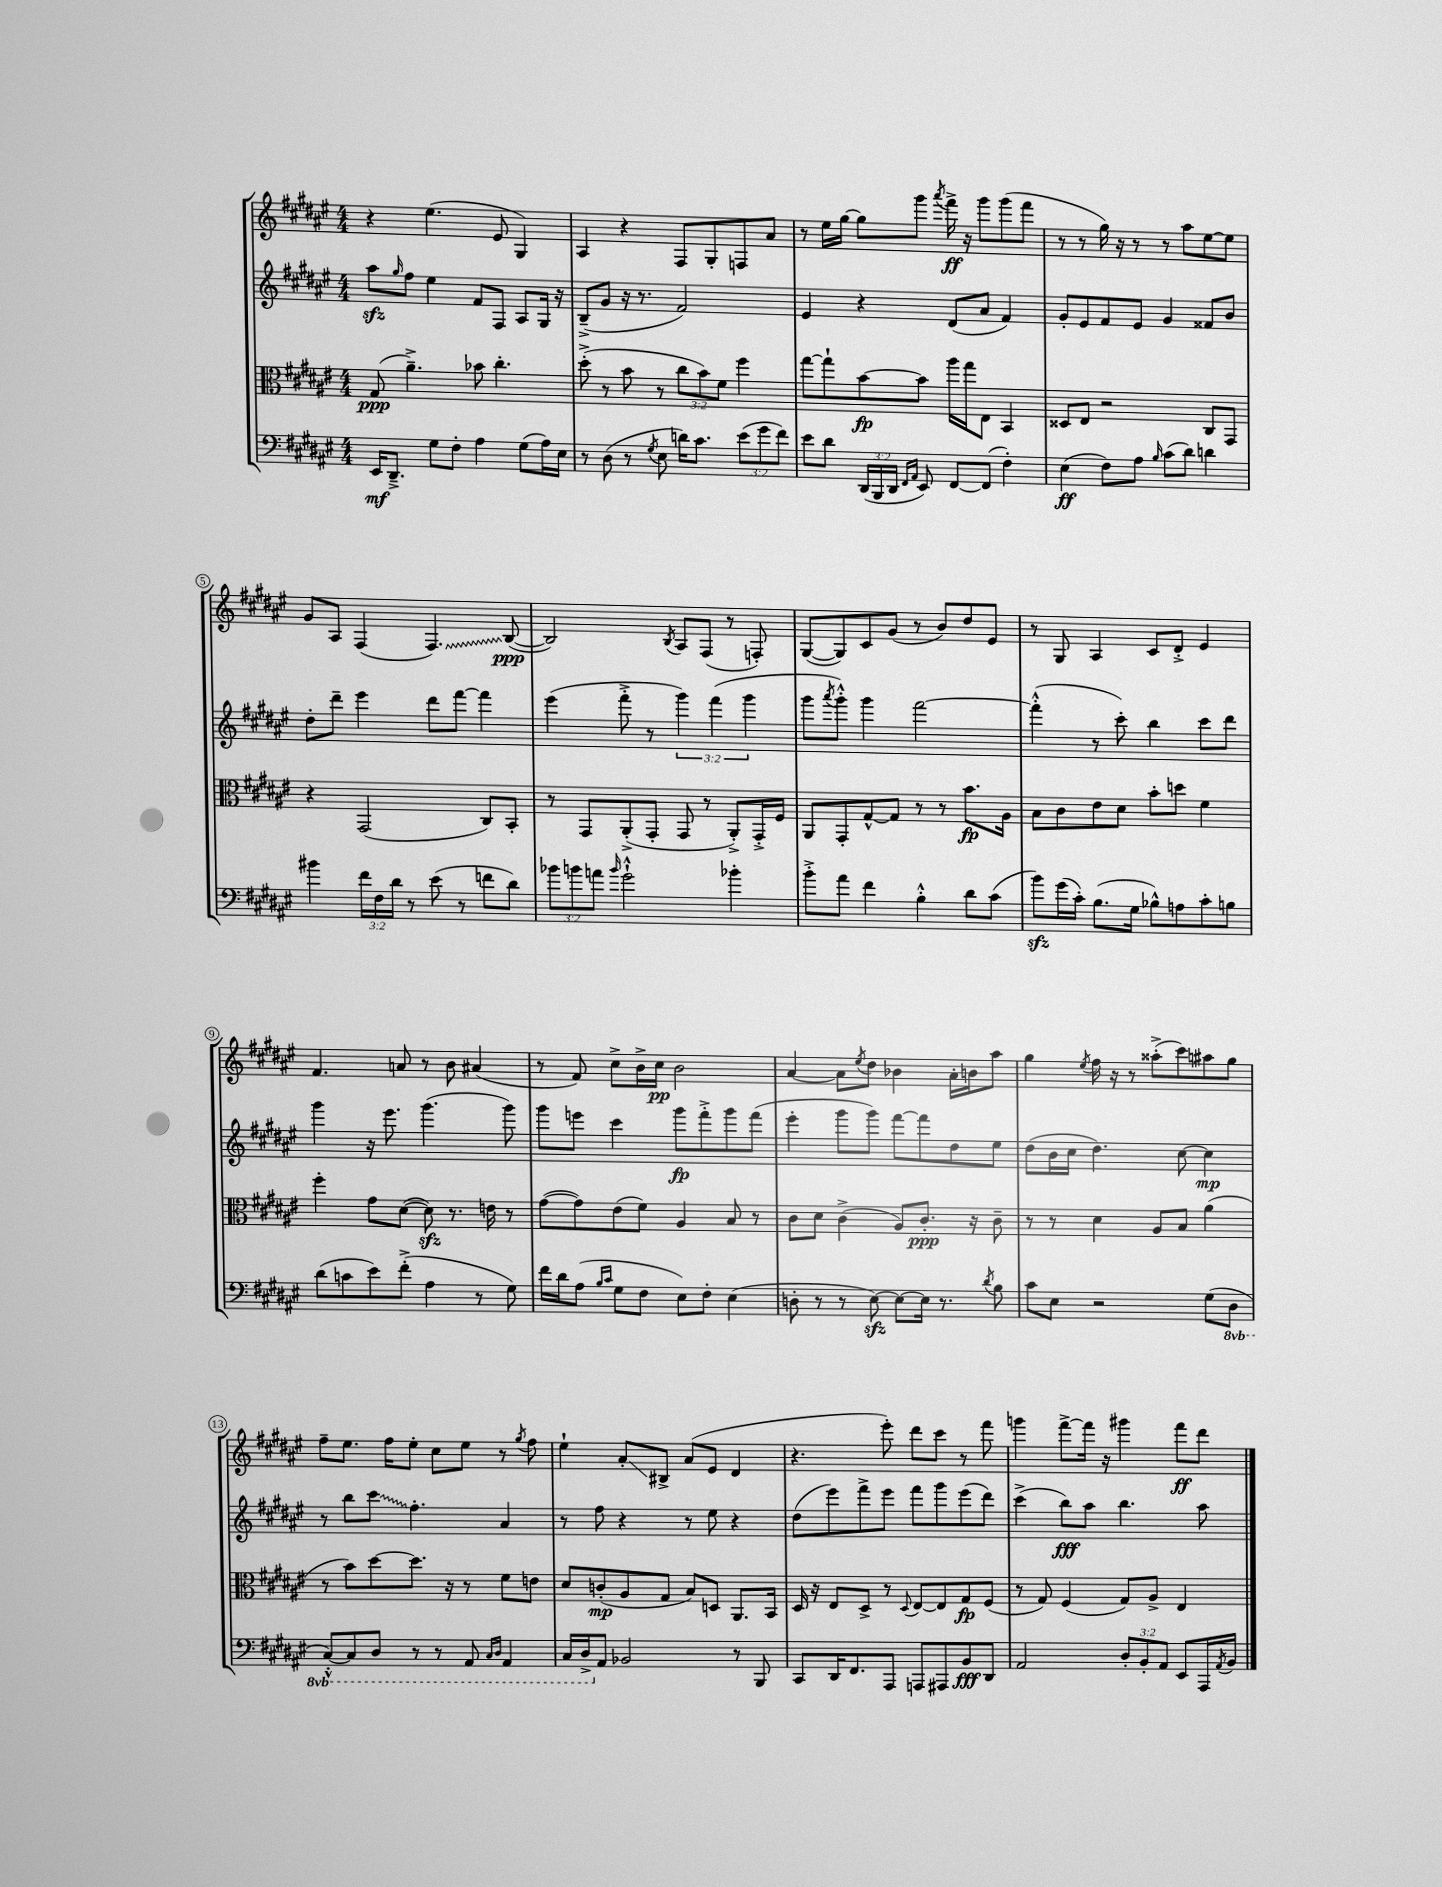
<<
\new StaffGroup <<
\new Staff = "s0" {
    \clef treble \key fis \major \numericTimeSignature \time 4/4
    r4 eis''4.( eis'8 gis4) |
    ais4 r4 fis8 gis8-. f8 ais'8 |
    r8 eis''16 gis''16~ gis''8 gis'''8 \acciaccatura { ais'''8 } fis'''16->\ff r16 gis'''8 gis'''8( fis'''8 |
    r8 r8 gis''16) r16 r8 r8 ais''8 eis''8~ eis''8 |
    gis'8 ais8 fis4( \once \override Glissando.style = #'zigzag fis4.\glissando) b8~\ppp( |
    b2) \acciaccatura { b8 } ais8 fis8( r8 f8-.) |
    gis8~( gis8) cis'8 gis'8( r8 b'8) dis''8 eis'8 |
    r8 gis8 ais4 cis'8 dis'8-.-> eis'4 |
    fis'4. a'8 r8 b'8 ais'4( |
    r8 fis'8) cis''8-> b'16-> cis''16\pp b'2 |
    ais'4~ ais'8 \acciaccatura { eis''8 } dis''8 bes'4 ais'16-. b'16 ais''8 |
    gis''4 \acciaccatura { eis''8 } fis''16 r16 r8 aisis''8-.->( cis'''8) ais''8 gis''8 |
    fis''8-- eis''8. fis''16 eis''8-. cis''8 eis''8 r8 \acciaccatura { gis''8 } fis''8 |
    eis''4-! ais'8-.\glissando bis8-> ais'8( eis'8 dis'4 |
    r4. eis'''8-.) dis'''8 cis'''8 r8 fis'''8 |
    g'''4 fis'''8~-> fis'''16 r16 gis'''4 fis'''8\ff dis'''8 \bar "|." |
}
\new Staff = "s1" {
    \clef treble \key fis \major \numericTimeSignature \time 4/4 \override Staff.TupletNumber.text = #tuplet-number::calc-fraction-text
    ais''8\sfz \grace { gis''16 } fis''8 eis''4 fis'8 fis8 ais8 gis16 r16 |
    b8--->( gis'8 r16 r8. fis'2) |
    eis'4 r4 dis'8( ais'8 fis'4) |
    gis'8-. eis'8 fis'8 eis'8 gis'4 fisis'8 b'8 |
    dis''8-. dis'''8-- eis'''4 dis'''8 fis'''8~ fis'''4 |
    eis'''4( fis'''8-.-> r8 \tuplet 3/2 { gis'''4) fis'''4( gis'''4 } |
    gis'''8 \acciaccatura { ais'''8 } gis'''8-.-^) gis'''4 fis'''2~ |
    fis'''4-.-^( r8 cis'''8-.) b''4 cis'''8 dis'''8 |
    gis'''4 r16 eis'''8. gis'''4.( gis'''8) |
    gis'''8 e'''8 cis'''4 gis'''8\fp fis'''8-.-> gis'''8 fis'''8( |
    eis'''4-. gis'''8 gis'''8) fis'''8~ fis'''8 dis''8 eis''8 |
    dis''8( b'16 cis''16 dis''4.) cis''8~ cis''4\mp |
    r8 b''8 \once \override Glissando.style = #'zigzag cis'''8\glissando fis''4.-. ais'4 |
    r8 fis''8 r4 r8 eis''8 r4 |
    dis''8( eis'''8) fis'''8-> eis'''8 fis'''8 gis'''8 eis'''8( dis'''8) |
    cis'''4->( b''8\fff) ais''8 b''4. ais''8 \bar "|." |
}
\new Staff = "s2" {
    \clef alto \key fis \major \numericTimeSignature \time 4/4 \override Staff.TupletNumber.text = #tuplet-number::calc-fraction-text
    gis8\ppp( ais'4.--->) bes'8 cis''4.-. |
    dis''8-.->( r8 b'8 r8 \tuplet 3/2 { cis''8 b'8) fis'8 } fis''4 |
    gis''8~ gis''8-! b'8~\fp b'8 ais''16 gis''16 eis8 b,4 |
    disis8 eis8 r2 cis8 gis,8 |
    r4 gis,2( cis8) b,8-. |
    r8 gis,8 ais,8-.->( gis,8-. gis,8 r8 ais,8-.->) gis,16-.-> fis16 |
    ais,8 gis,8-. gis8~-^ gis8 r8 r8 b'8.\fp ais16 |
    b8 cis'8 eis'8 dis'8 b'8-. d''8 fis'4 |
    fis''4-. gis'8 dis'8~( dis'8\sfz) r8. e'16 r8 |
    gis'8~( gis'8) eis'8( fis'8) ais4 b8 r8 |
    cis'8 dis'8 cis'4->( ais8) cis'8.-.\ppp r16 cis'8-- |
    r8 r8 dis'4 ais8 b8 ais'4( |
    r8 b'8) dis''8~ dis''8. r16 r8 fis'8 e'8 |
    dis'8 c'8-.\mp( ais8 gis8 b8) d8 ais,8. b,16 |
    dis16 r16 eis8 dis8-> r8 \appoggiatura { dis8 } eis8~ eis8 gis8\fp fis8( |
    r8 gis8) fis4( gis8) ais8-> eis4 \bar "|." |
}
\new Staff = "s3" {
    \clef bass \key fis \major \numericTimeSignature \time 4/4 \override Staff.TupletNumber.text = #tuplet-number::calc-fraction-text \set Staff.ottavationMarkups = #ottavation-simple-ordinals
    eis,16\mf dis,8.---> gis8 fis8-. ais4 gis8( ais16) eis16 |
    r8 dis8( r8 \acciaccatura { gis8 } eis8 d'16) cis'8. \tuplet 3/2 { eis'8( gis'8 fis'8) } |
    eis'8 dis'8 \tuplet 3/2 { dis,16( b,,16 dis,16 } \grace { fis,16 ais,16 } eis,8) fis,8~ fis,8( fis4-.) |
    eis4\ff( fis8) ais8 \grace { b16 } cis'8( dis'8) d'4 |
    bis'4 \tuplet 3/2 { fis'16 fis16 dis'16 } r8 eis'8( r8 f'8 dis'8) |
    \tuplet 3/2 { bes'8 b'8 a'8 } \grace { b'16 } gis'2-!-^ bes'4-. |
    b'8-.-> ais'8 fis'4 b4-.-^ dis'8 cis'8( |
    b'8\sfz) gis'16( cis'16-.) b8.( gis16 bes8-^) a8 cis'8-. b8 |
    dis'8( c'8 eis'8) fis'8-.->( ais4 r8 gis8) |
    fis'16 dis'16 ais8( \grace { b16 cis'16 } gis8 fis8 eis8) fis8-. eis4( |
    d8-. r8 r8 eis8~\sfz) eis8~ eis16 r8. \acciaccatura { dis'8 } b8 |
    cis'8 eis8 r2 gis8( \ottava #-1 dis,8 |
    cis,8~-.-^) cis,8 dis,8 r8 r8 ais,,8 \grace { cis,16 dis,16 } ais,,4 |
    cis,16 dis,16-> \ottava #0 ais,8 bes,2 r8 b,,8 |
    cis,8 dis,16 fis,8. ais,,8 a,,8 ais,,8 b,8\fff dis,8 |
    ais,2 \tuplet 3/2 { dis8-. b,8-. ais,8 } eis,8 ais,,16 \acciaccatura { ais,8 } b,16 \bar "|." |
}
>>
>>
\layout { \context { \Score \override BarNumber.stencil = #(make-stencil-circler 0.1 0.3 ly:text-interface::print) } }
